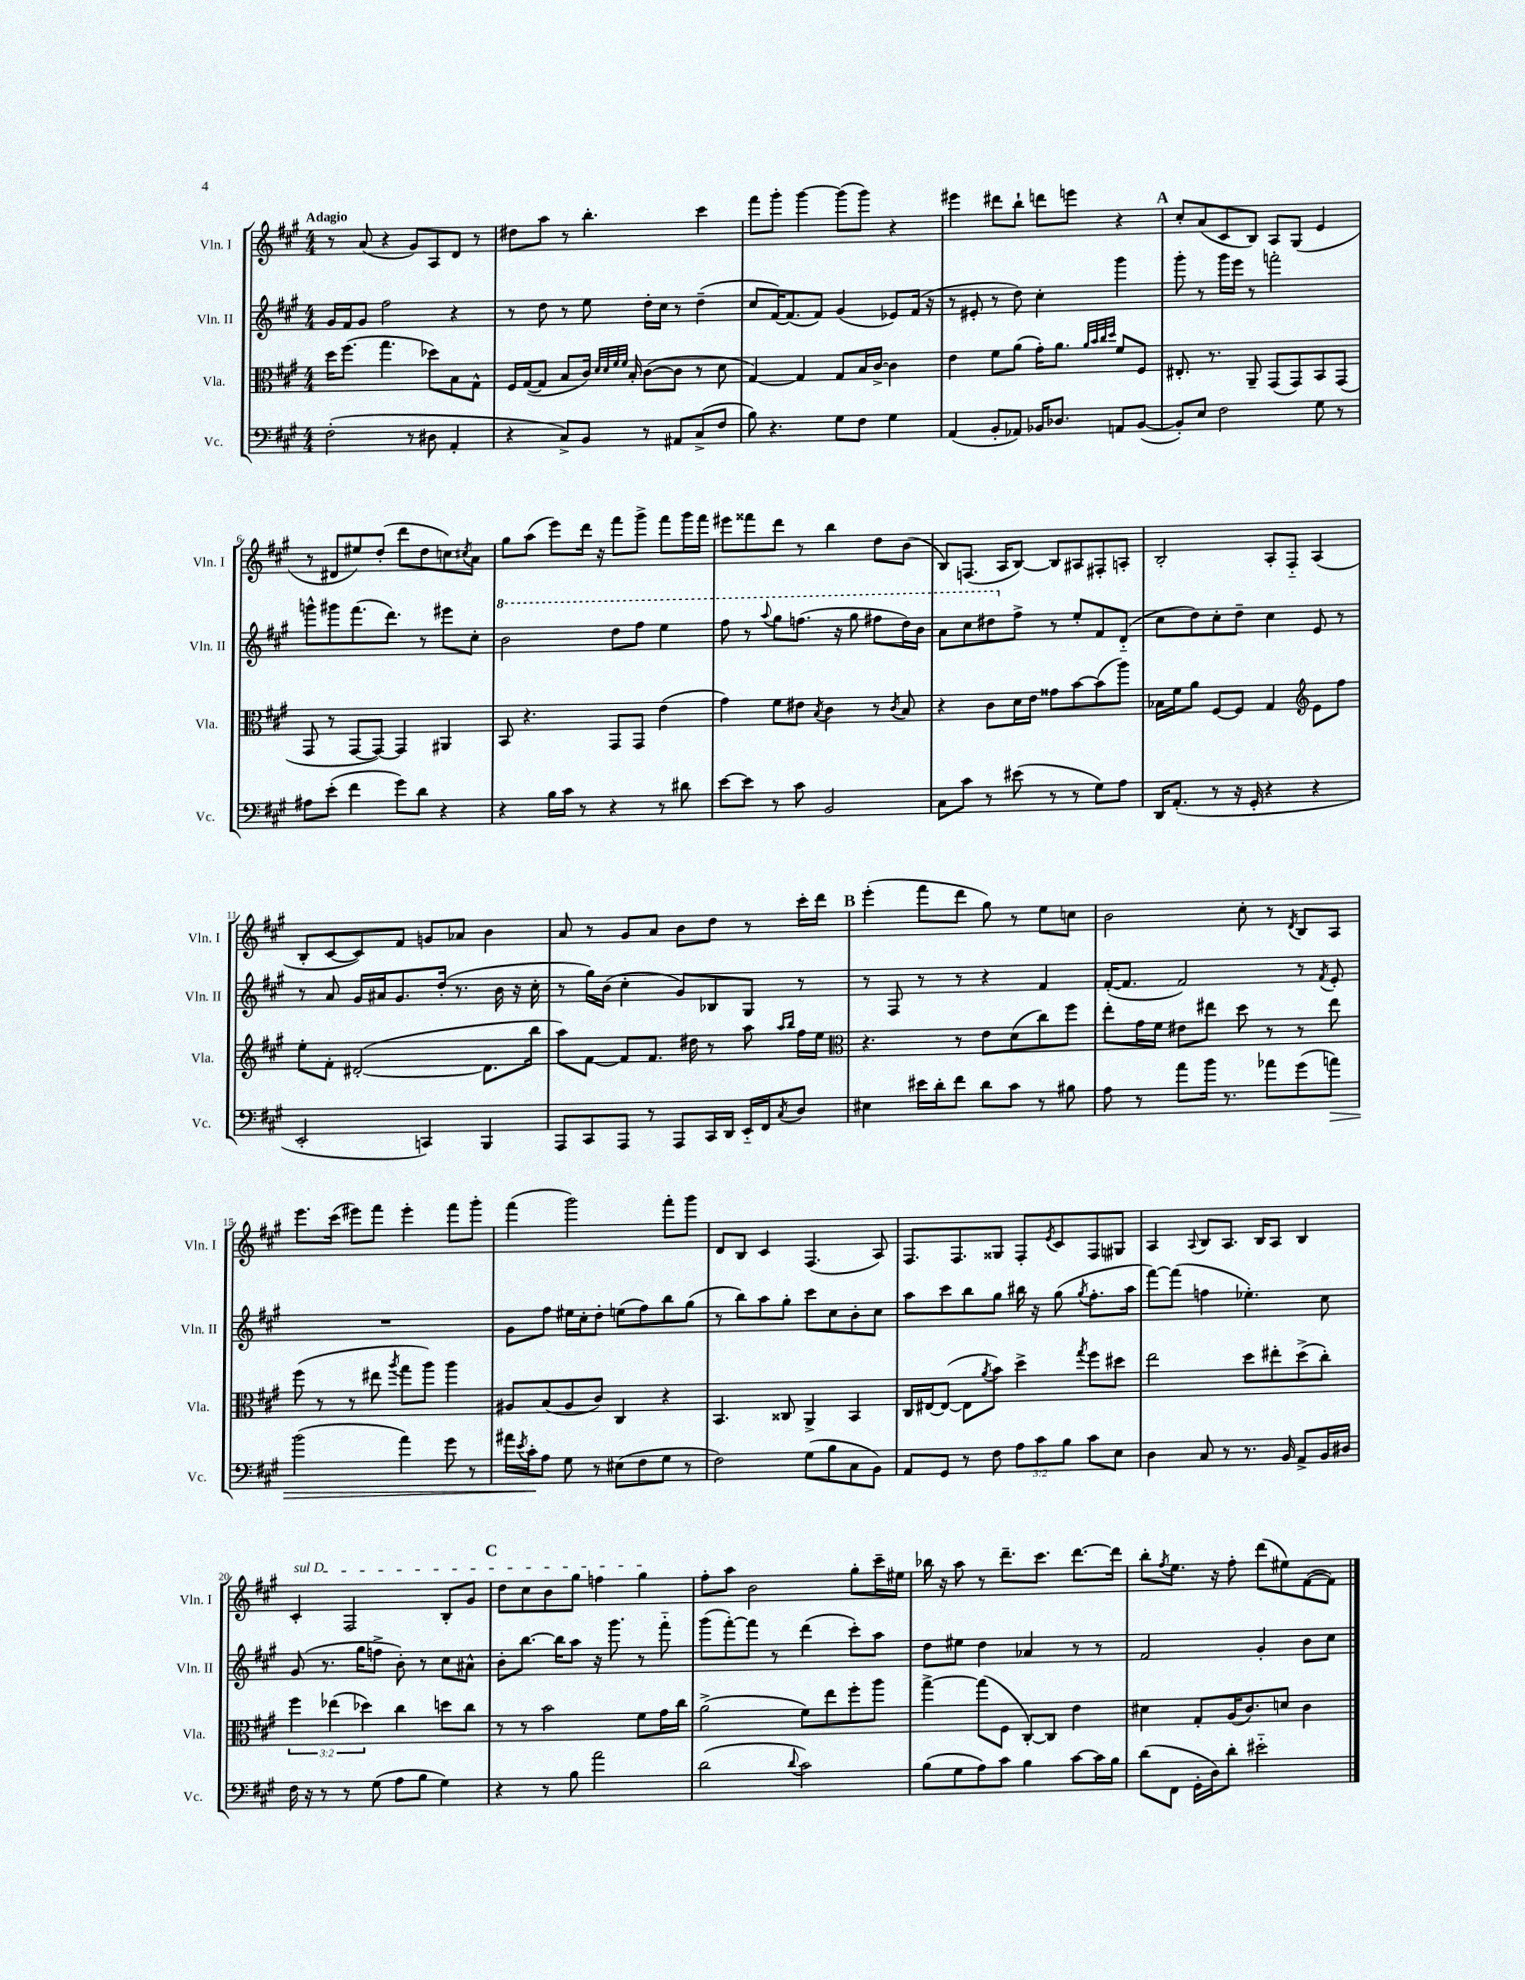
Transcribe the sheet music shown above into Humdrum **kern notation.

**kern	**dynam	**kern	**kern	**kern
*part4	*part4	*part3	*part2	*part1
*staff4	*staff4	*staff3	*staff2	*staff1
*I"Vc.	*	*I"Vla.	*I"Vln. II	*I"Vln. I
*I'Vc.	*	*I'Vla.	*I'Vln. II	*I'Vln. I
*clefF4	*	*clefC3	*clefG2	*clefG2
*k[f#c#g#]	*	*k[f#c#g#]	*k[f#c#g#]	*k[f#c#g#]
*M4/4	*	*M4/4	*M4/4	*M4/4
=1	=1	=1	=1	=1
!	!	!	!	!LO:TX:a:B:t=Adagio
(2F#'\	.	16dd\KL	16g#/LL	8r
.	.	(8.ff#\J	16f#/J	.
.	.	.	8g#/J	(8a/
.	.	4.gg#\	2ff#\	4r
8r	.	.	.	8g#/L)
8D#X\	.	8dd-X\L)	.	8A/
4AA'/	.	8B\	4r	8d/J
.	.	8G#^^\J	.	8r
=2	=2	=2	=2	=2
4r	.	16F#/LL	8r	8dd#X\L
.	.	([16G#/J	.	.
.	.	8G#/J]	8dd\	8aa\J
8C#^/L)	.	8B/L	8r	8r
8BB/J	.	16c#/Jk)	8ee\	4.bb'\
.	.	32qqd/LLL	.	.
.	.	32qqd/	.	.
.	.	32qqf#/	.	.
.	.	32qqf#/JJJ	.	.
.	.	16B'/	.	.
8r	.	([8c#\L	16dd'\LL	.
.	.	.	16cc#\JJ	.
8AA#X/L	.	8c#\J]	8r	.
(8C#^/	.	8r	(4dd~\	4ccc#\
8F#/J	.	8d\	.	.
=3	=3	=3	=3	=3
8B\)	.	[4G#/)	8cc#/L	8fff#\L
4.r	.	.	[16f#/K)	8ggg#'\J
.	.	.	(8.f#/]	.
.	.	4G#/]	.	[4ggg#\
.	.	.	8f#/J)	.
8G#\L	.	8G#/L	(4g#/	(8ggg#\L]
8F#\J	.	16B/L	.	8ggg#\J)
.	.	[16c#^/JJ	.	.
4G#\	.	4c#\]	8e-X/L)	4r
.	.	.	(16f#/Jk	.
.	.	.	16r	.
=4	=4	=4	=4	=4
(4AA/	.	4e\	8r	4eee#X\
.	.	.	8e#X'/	.
8BB'/L	.	8f#\L	8r	8ddd#X\L
8AA-X/J)	.	(8a\J	8dd\)	8bb`\J
16BB-X/KL	.	16g#'\KL)	4cc#'\	8dddn\L
8.D-X/J	.	8.a\J	.	.
.	.	.	.	8eeen\J
.	.	32qqa/LLL	.	.
.	.	32qqb/	.	.
.	.	32qqcc#/	.	.
.	.	32qqdd/JJJ	.	.
8AAn/L	.	8f#/L	4ggg#\	4r
([8BB-/J	.	8F#/J	.	.
!!LO:REH:place=s1:t=A
=5	=5	=5	=5	=5
8BB-'/L])	.	8.E#X'/	8ggg#'\	8cc#'/L
8E/J	.	.	8r	(8a/
.	.	8.r	.	.
2F#\	.	.	16ggg#\LL	8c#/
.	.	.	16eee\JJ	.
.	.	8AA~/	8r	8B/J)
.	.	(8GG#/L	2fffn'\	8A/L
.	.	8GG#/)	.	(8G#/J
8G#\	.	8BB/	.	4e/
8r	.	(8GG#/J	.	.
!!LO:LB:g=z
=6	=6	=6	=6	=6
8A#X\L	.	8GG#/	8gggn^^\L	8r
(8e'\J	.	8r	8ggg#X\	8d#X/L
4f#\	.	[8GG#/L	(8.fff#\	8ee#X/)
.	.	8GG#/J_)	.	(8dd'/J
.	.	.	8.ddd\J)	.
8g#\L)	.	4GG#/]	.	8ddd\L
8d\J	.	.	8r	8dd\
4r	.	4AA#X/	8eee#X\L	8ccn\)
.	.	.	.	8qcc#X/
.	.	.	8cc#'\J	8a\J
=7	=7	=7	=7	=7
*	*	*	*8va	*
4r	.	8BB/	2bb\	8gg#\L
.	.	4.r	.	(8aa\J
16B\LL	.	.	.	8eee\L)
16c#\JJ	.	.	.	.
8r	.	.	.	16ddd\Jk
.	.	.	.	16r
4r	.	8GG#/L	8ddd\L	8fff#\L
.	.	8GG#/J	8fff#\J	8ggg#^\J
8r	.	(4e\	4eee\	8fff#\L
8d#X\	.	.	.	16ggg#\L
.	.	.	.	16fff#\JJ
=8	=8	=8	=8	=8
[8e\L	.	4g#\)	8fff#\	8eee#X\L
8e\J]	.	.	8r	8fff##X\
.	.	.	8qqaaa/	.
8r	.	8f#\L	8ggg#\L	8ddd\J
8c#\	.	8e#X\J	(8.fffn\J	8r
.	.	8qB/	.	.
2BB/	.	4c#\	.	4bb\
.	.	.	16r	.
.	.	.	8ggg#\	.
.	.	8r	8fff#X\L	8dd\L
.	.	8qc#/	.	.
.	.	8B/	16ddd\L)	(8b\J
.	.	.	16bb\JJ	.
=9	=9	=9	=9	=9
8C#\L	.	4r	8aa\L	8B/L)
8c#\J	.	.	8ccc#\	(8.Fn/J
8r	.	8c#\L	8ddd#X\	.
.	.	.	.	16A/KL
*	*	*	*X8va	*
(8e#X\	.	16d\L	8ff#^\J	[8B/J)
.	.	16e\JJ	.	.
8r	.	8g##X\L	8r	8B/L]
8r	.	[8b\	8ee'/L	8A#X/
8G#\L)	.	(8b\]	8f#/	8F#X'/
8A\J	.	8aa\J)	(8d/J	8An'/J
=10	=10	=10	=10	=10
16DD/KL	.	16B-X\LL	8cc#\L	2B'/
(8.AA'/J	.	16f#\J	.	.
.	.	8a\J	8dd\)	.
8r	.	[8F#/L	8cc#'\	.
16r	.	8F#/J]	8dd~\J	.
16GG#'/	.	.	.	.
4r	.	4G#/	4cc#\	8A'/L
.	.	.	.	8F#/J
*	*	*clefG2	*	*
4r	.	8e\L	8e/	(4A/
.	.	8ff#\J	8r	.
!!LO:LB:g=z
=11	=11	=11	=11	=11
2EE'/	.	8ee'\L	8r	8B'/L
.	.	8f#'\J	8a/	[8c#/
.	.	([2d#X'/	16g#/LL	8c#/])
.	.	.	16a#X/J	.
.	.	.	8.g#/	8f#/J
4CCn/)	.	.	.	8gn/L
.	.	.	(16dd'/Jk	.
.	.	.	8.r	8a-X/J
4BBB/	.	8.d#\L]	.	4b\
.	.	.	16b\	.
.	.	.	16r	.
.	.	16bb\Jk	16cc#'\	.
=12	=12	=12	=12	=12
8AAA/L	.	8aa\L)	8r	8a/
8CC#/	.	[8f#\J	16gg#\LL)	8r
.	.	.	(16b\JJ	.
8AAA/J	.	8f#/L]	4cc#'\	8g#/L
8r	.	8.f#/J	.	8a/J
8AAA/L	.	.	8g#/L)	8b\L
.	.	16dd#X\	.	.
16CC#/L	.	8r	8B-X/	8dd\J
16DD/JJ	.	.	.	.
16EE/LL	.	8aa\	8G#/J	8r
16FF#/J	.	.	.	.
.	.	16qqaa/LL	.	.
8qC#/	.	16qqbb/JJ	.	.
8D/J	.	16ff#\LL	8r	16ccc#'\LL
.	.	16ee\JJ	.	16ddd\JJ
!!LO:REH:place=s1:t=B
=13	=13	=13	=13	=13
*	*	*clefC3	*	*
4E#X\	.	4.r	8r	(4eee'\
.	.	.	8F#/	.
16e#X\LL	.	.	8r	8fff#\L
16d'\J	.	.	.	.
8f#\J	.	8r	8r	8ddd\J
8d\L	.	8e\L	4r	8gg#\)
8c#\J	.	(8d\	.	8r
8r	.	8cc#\)	4f#/	8ee\L
8B#X\	.	8ff#\J	.	8ccn\J
=14	=14	=14	=14	=14
8A\	.	8ee'\L	([16f#'/KL	2b\
.	.	.	8.f#/J]	.
8r	.	16g#\L	.	.
.	.	16f#\JJ	.	.
8a\L	.	8e#X\L	2f#/)	.
16b\Jk	.	8ee#X\J	.	.
8.r	.	.	.	.
.	.	8dd\	.	8cc#'\
8a-X\L	.	8r	.	8r
.	.	.	.	8qd/
(8g#\	.	8r	8r	8B/L
.	.	.	8qf#/	.
!	!LO:HP:b	!	!	!
8an\J)	>	8ee#\	8e'/	8A/J
!!LO:LB:g=z
=15	=15	=15	=15	=15
(2b\	.	(8ff#\	1r	8.eee\L
.	.	8r	.	.
.	.	.	.	(16ccc#\Jk
.	.	8r	.	8eee#X\L)
.	.	8ee#X\	.	8fff#\J
.	.	8qaa/	.	.
4a\)	.	8gg#\L	.	4eee#'\
.	.	8aa\J)	.	.
8g#\	.	4aa\	.	8fff#\L
8r	.	.	.	8ggg#'\J
=16	=16	=16	=16	=16
16a#X\LL	.	8A#X/L	8g#\L	(4fff#\
8qe/	.	.	.	.
16c#'\J	.	.	.	.
8A\J	]	(8B/	8ff#\J	.
8G#\	.	8A#/	16ee#X\LL	2ggg#\)
.	.	.	16cc#'\J	.
8r	.	8c#/J)	8dd'\J	.
(8E#X\L	.	4C#/	(8een\L	.
8F#\	.	.	8ff#\)	.
8G#\J	.	4r	8bb\	8fff#'\L
8r	.	.	(8gg#\J	8ggg#\J
=17	=17	=17	=17	=17
2F#\)	.	4.BB/	8r	8d/L
.	.	.	8bb\L)	8B/J
.	.	.	8aa\	4c#/
.	.	8C##X/	8gg#'\J	.
(8G#\L	.	4AA^/	8ccc#\L	(4.F#/
8B\	.	.	8cc#\	.
8C#\	.	4BB/	8b'\	.
8BB\J)	.	.	8cc#\J	8A/)
=18	=18	=18	=18	=18
8AA/L	.	16C#/LL	8aa\L	8.F#/L
.	.	[16E#X/J	.	.
8GG#/J	.	(8E#/J_	8ccc#\	.
.	.	.	.	8.F#/
8r	.	8E#\L]	8bb\	.
.	.	8qa/	.	.
8F#\	.	8b\J)	8gg#\J	8G##X/J
12A\L	.	4dd^\	16bb#X\	8F#'/L
.	.	.	16r	.
12c#\	.	.	.	.
.	.	.	.	8qe/
.	.	.	(8gg#\	8c#/
12B\J	.	.	.	.
.	.	8qgg#/	8qgg#/	.
8c#\L	.	8ff#\L	8.ff#'\L	8F#/
8E\J	.	8dd#X\J	.	8G#X/J
.	.	.	16aa\Jk	.
=19	=19	=19	=19	=19
4D\	.	2ee\	[8fff#\L)	4A/
.	.	.	(8fff#\J]	.
.	.	.	.	8qqA/
8C#/	.	.	4ffn\	8B/L
8r	.	.	.	8.A/J
8.r	.	8dd\L	4.ee-X'\)	.
.	.	.	.	16B/KL
.	.	8ee#X'\	.	8A/J
16BB/	.	.	.	.
8AA^/L	.	(8dd^\	.	4B/
16BB/L	.	8cc#'\J)	8cc#\	.
16D#X/JJ	.	.	.	.
!!LO:LB:g=z
=20	=20	=20	=20	=20
!	!	!	!	!LO:TX:a:i:t=sul D
16F#\	.	6ff#\	(8g#/	4c#'/
16r	.	.	.	.
8r	.	.	8.r	.
.	.	(6ee-X\	.	.
8r	.	.	.	2F#/
.	.	.	16gg#\KL	.
.	.	6dd-X\)	.	.
(8G#\	.	.	8ffn^\J	.
8A\L	.	4cc#\	8b'\)	.
8B\J	.	.	8r	.
4G#\)	.	8ddn\L	8cc#\L	8B'/L
.	.	8cc#\J	8a#X^^\J	8g#/J
!!LO:REH:place=s1:t=C
=21	=21	=21	=21	=21
4r	.	8r	8b'\L	8dd\L
.	.	8r	[8.bb\J	8cc#\
8r	.	2b\	.	8b\
.	.	.	16bb\KL]	.
8B\	.	.	8aa\J	8gg#\J
2a\	.	.	16r	4ffn\
.	.	.	8.ggg#\	.
.	.	8f#\L	8r	4gg#\
.	.	16g#\L	8fff#\	.
.	.	16cc#\JJ	.	.
=22	=22	=22	=22	=22
(2d\	.	(2a^\	(8ggg#\L	8ff#'\L
.	.	.	[8fff#'\)	8aa\J
.	.	.	8fff#\J]	2b\
.	.	.	8r	.
8qqd/	.	.	.	.
2c#\)	.	8f#\L)	(4ddd\	.
.	.	8ee\	.	.
.	.	8ff#'\	8ccc#'\L)	8gg#'\L
.	.	8aa\J	8aa\J	16ccc#~\L
.	.	.	.	16ee#X\JJ
=23	=23	=23	=23	=23
(8B\L	.	[4gg#^\	8dd\L	16bb-X\
.	.	.	.	16r
8G#\	.	.	8ee#X\J	8aa\
8A\)	.	(8gg#\L]	4dd\	8r
8c#\J	.	8F#\J	.	8.ddd~\L
4B\	.	[8C#'/L)	4a-X/	.
.	.	.	.	8.ccc#\J
.	.	8C#/J]	.	.
[8c#\L	.	4e\	8r	[8.ddd\L
16c#\L]	.	.	8r	.
16B\JJ	.	.	.	16ddd\Jk]
=24	=24	=24	=24	=24
(8d\L	.	4d#X\	2f#/	8bb'\L
.	.	.	.	8qff#/
8FF#\J	.	.	.	8.ee\J
16GG#'\LL	.	8G#'/L	.	.
16D\J)	.	.	.	16r
8d'\J	.	(16A/K	.	8ff#'\
.	.	8.c#/)	.	.
2e#X\	.	.	4g#'/	(8ddd\L
.	.	8dn/J	.	8ee#X\)
.	.	4c#\	8b\L	([8f#\
.	.	.	8cc#\J	8f#\J])
==	==	==	==	==
*-	*-	*-	*-	*-
